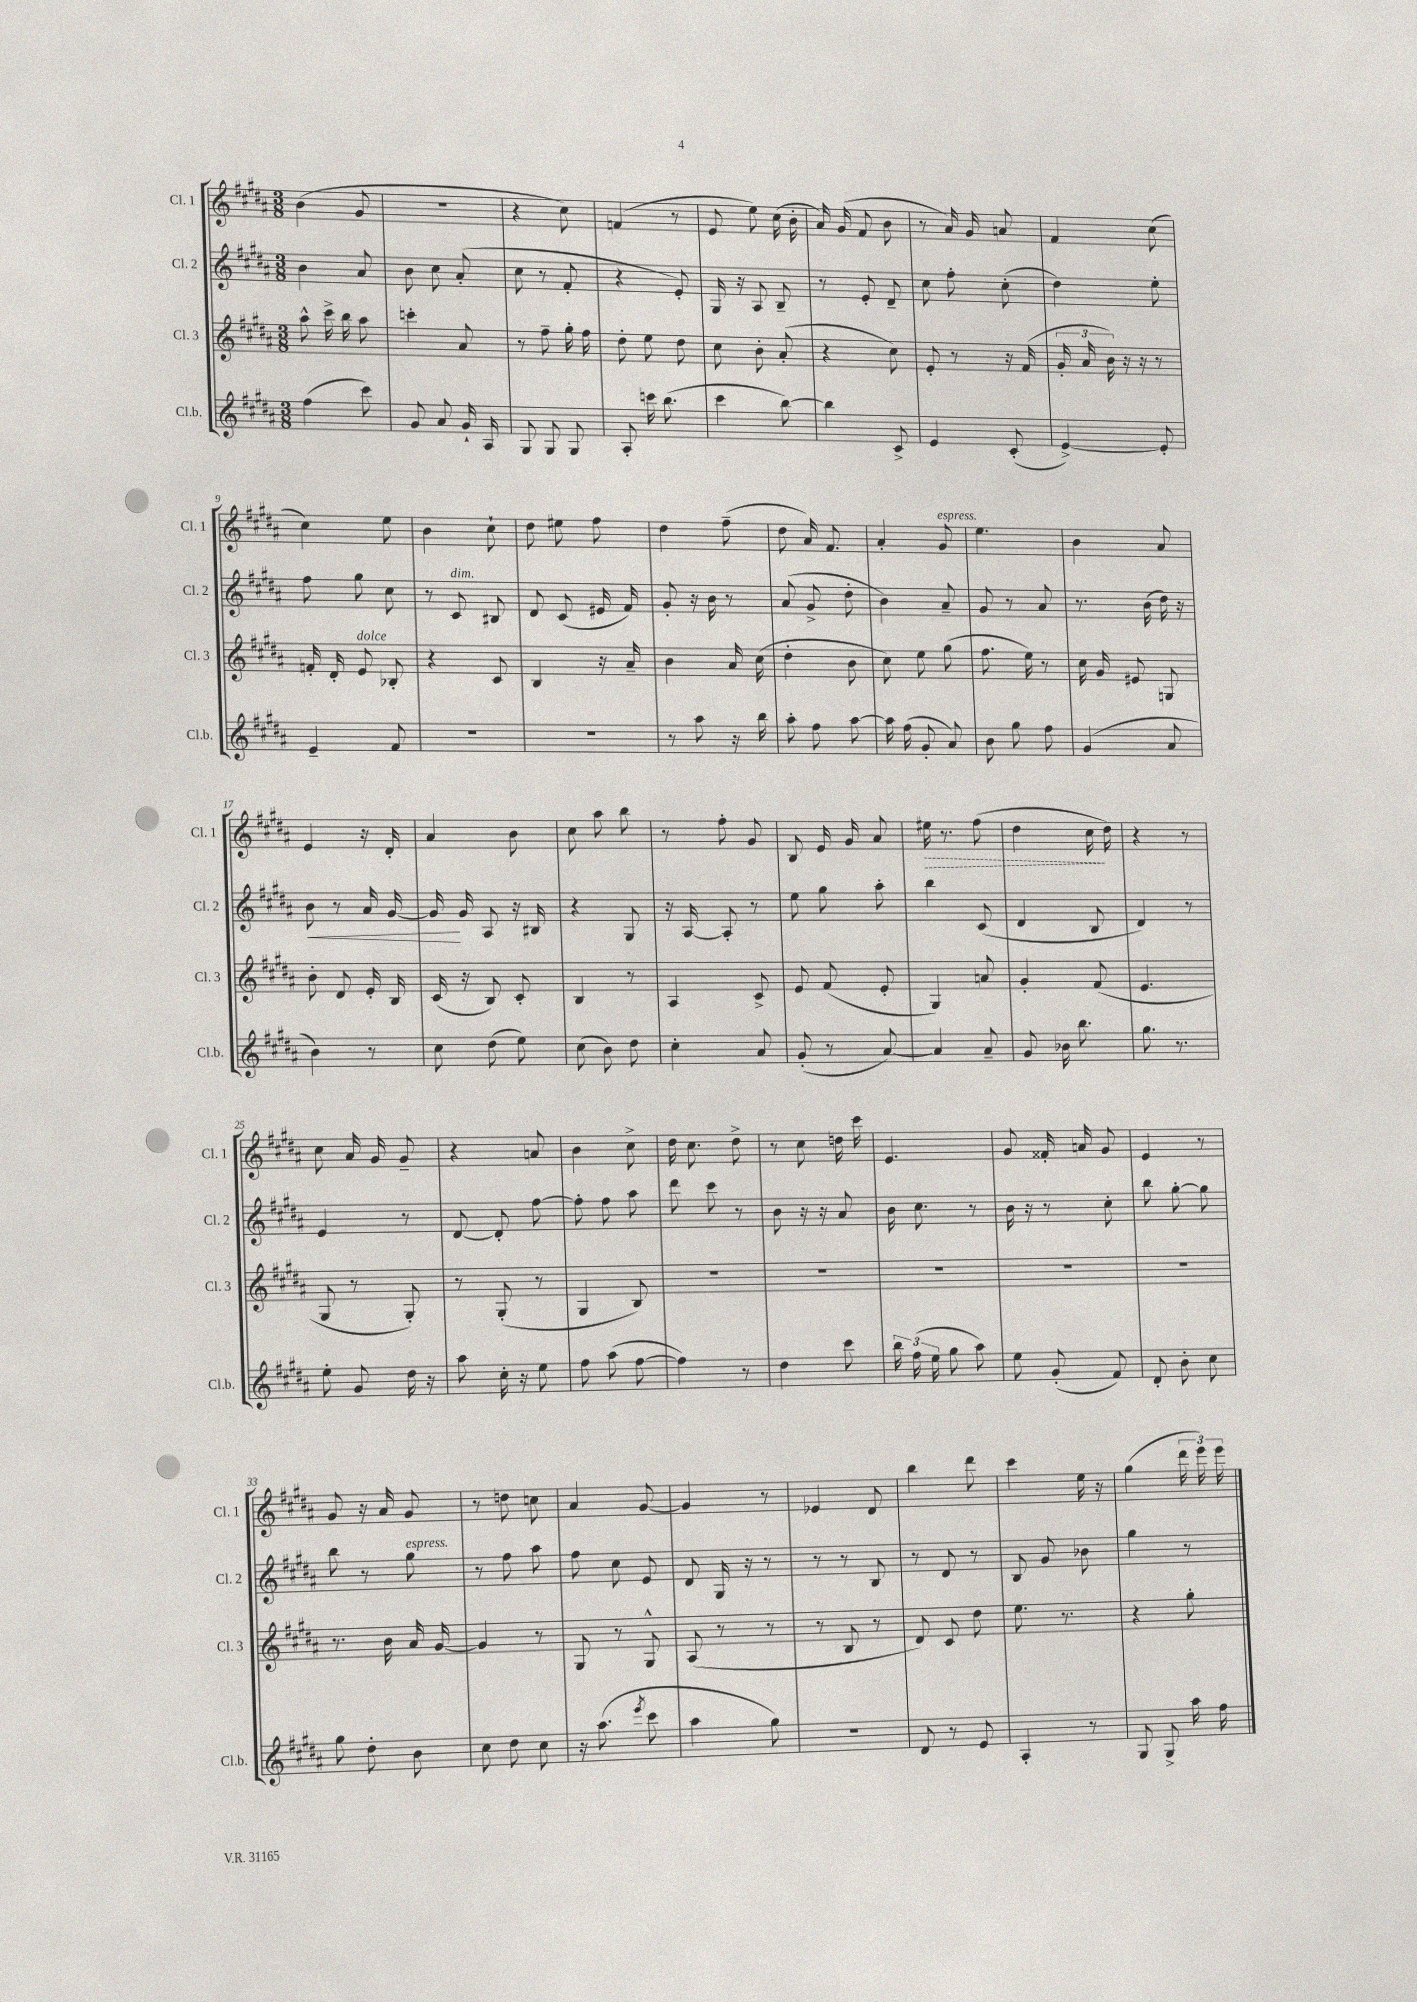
<<
\new StaffGroup <<
\new Staff = "s0" \with { instrumentName = "Cl. 1" shortInstrumentName = "Cl. 1" } {
    \clef treble \key b \major \numericTimeSignature \time 3/8
    \autoBeamOff b'4( gis'8 |
    r4. |
    r4 cis''8) |
    f'4( r8 |
    e'8 e''8) cis''16( b'16-. |
    ais'16) gis'16( fis'8 b'8 |
    r8 ais'16) gis'16 a'8 |
    fis'4 cis''8( |
    cis''4) e''8 |
    b'4 cis''8-! |
    dis''8 eis''8 fis''8 |
    dis''4 fis''8--( |
    dis''8 ais'16) fis'8. |
    ais'4-. gis'8^\markup { \italic "espress." } |
    e''4. |
    b'4 ais'8 |
    e'4 r16 dis'16-. |
    ais'4 b'8 |
    cis''8 ais''8 b''8 |
    r8 fis''8-. gis'8 |
    b8 e'16 gis'16 ais'8 |
    \once \override Hairpin.style = #'dashed-line eis''16\> r8. fis''8( |
    dis''4 cis''16\! dis''16) |
    r4 r8 |
    cis''8 ais'16 gis'16 gis'8-- |
    r4 a'8 |
    b'4 cis''8-> |
    dis''16 cis''8. dis''8-> |
    r8 cis''8 d''16 cis'''16 |
    e'4. |
    gis'8 fisis'16-. a'16 gis'8 |
    e'4 r8 |
    gis'8 r16 ais'16 gis'8 |
    r8 d''8 c''8 |
    ais'4 gis'8~ |
    gis'4 r8 |
    ees'4 dis'8 |
    b''4 dis'''8 |
    cis'''4 e''16 r16 |
    gis''4( \tuplet 3/2 { dis'''16 e'''16) e'''16 } \bar "|." |
}
\new Staff = "s1" \with { instrumentName = "Cl. 2" shortInstrumentName = "Cl. 2" } {
    \clef treble \key b \major \numericTimeSignature \time 3/8
    \autoBeamOff b'4 ais'8 |
    b'8 cis''8 ais'8-.( |
    cis''8 r8 fis'8-. |
    r4 e'8-.) |
    gis16 r16 ais8 b8-- |
    r8 e'8-. dis'8-- |
    cis''8 fis''8-. cis''8-.( |
    dis''4) e''8-. |
    fis''8 gis''8 cis''8 |
    r8 cis'8^\markup { \italic "dim." } bis8 |
    dis'8 cis'8( eis'16 fis'16) |
    gis'8-. r16 b'16 r8 |
    ais'8( gis'8-> dis''8-. |
    b'4) ais'8-- |
    gis'8 r8 ais'8 |
    r8. b'16( dis''16) r16 |
    b'8\< r8 ais'16 gis'16~ |
    gis'16\! gis'16 ais8 r16 bis16 |
    r4 gis8 |
    r16 ais16~ ais8-. r8 |
    e''8 gis''8 ais''8-. |
    b''4 cis'8( |
    dis'4 b8 |
    dis'4) r8 |
    e'4 r8 |
    dis'8~ dis'8-. fis''8~ |
    fis''8-. fis''8 ais''8 |
    dis'''8 cis'''8 r8 |
    b'8 r16 r16 ais'8 |
    b'16 cis''8. r8 |
    b'16 r16 r8 cis''8-. |
    b''8 gis''8~-. gis''8 |
    b''8 r8 gis''8^\markup { \italic "espress." } |
    r8 fis''8 ais''8 |
    fis''8 cis''8 e'8 |
    dis'8 gis16 r16 r8 |
    r8 r8 b8 |
    r8 dis'8 r8 |
    b8 gis'8 bes'8 |
    gis''4 r8 \bar "|." |
}
\new Staff = "s2" \with { instrumentName = "Cl. 3" shortInstrumentName = "Cl. 3" } {
    \clef treble \key b \major \numericTimeSignature \time 3/8
    \autoBeamOff ais''8-^ cis'''16-> b''16 ais''8 |
    c'''4-. ais'8 |
    r8 fis''8-- gis''16-. fis''16 |
    dis''8-. e''8 dis''8 |
    cis''8 b'8-. ais'8-.( |
    r4 cis''8) |
    e'8-. r8 r16 fis'16( |
    \tuplet 3/2 { gis'16-. ais'16 b'16) } r16 r16 r8 |
    f'16-. dis'16-. e'8^\markup { \italic "dolce" } bes8-. |
    r4 cis'8 |
    b4 r16 ais'16-- |
    b'4 ais'16 cis''16( |
    dis''4-. b'8 |
    cis''8) e''8 gis''8( |
    fis''8. e''16) r8 |
    cis''16 gis'16 eis'8 g8 |
    b'8-. dis'8 e'16-. b16 |
    cis'16( r16 b8) cis'8-. |
    b4 r8 |
    ais4 cis'8-> |
    e'8 fis'8( e'8-. |
    gis4) a'8 |
    gis'4-. fis'8( |
    e'4. |
    gis8 r8 gis8-.) |
    r8 gis8-.( r8 |
    gis4 b8) |
    R4. |
    R4. |
    R4. |
    R4. |
    R4. |
    r8. b'16 ais'16 gis'16~ |
    gis'4 r8 |
    gis8 r8 gis8-^ |
    ais8( r8 r8 |
    r8 b8 r8 |
    dis'8) cis'8 dis''8 |
    e''8. r8. |
    r4 gis''8-. \bar "|." |
}
\new Staff = "s3" \with { instrumentName = "Cl.b." shortInstrumentName = "Cl.b." } {
    \clef treble \key b \major \numericTimeSignature \time 3/8
    \autoBeamOff fis''4( cis'''8) |
    gis'8 ais'8 gis'16-! ais16 |
    gis8 gis8 gis8 |
    ais8-. c'''16 b''8.( |
    cis'''4 b''8~) |
    b''4 cis'8-> |
    e'4 cis'8-.( |
    e'4~->) e'8-. |
    e'4-- fis'8 |
    R4. |
    R4. |
    r8 ais''8 r16 b''16 |
    ais''8-. fis''8 ais''8~ |
    ais''16 fis''16( gis'8-. ais'8) |
    b'8 gis''8 fis''8 |
    gis'4( ais'8 |
    b'4) r8 |
    cis''8 dis''8( e''8) |
    cis''8( b'8) dis''8 |
    cis''4-. ais'8 |
    gis'8-.( r8 ais'8~) |
    ais'4 ais'8-- |
    gis'8 bes'16 b''8. |
    gis''8. r8. |
    e''8-. gis'8 dis''16 r16 |
    ais''8 cis''16-. r16 e''8 |
    fis''8 ais''8( fis''8~ |
    fis''4) r8 |
    dis''4 cis'''8 |
    \tuplet 3/2 { b''16 fis''16( e''16 } gis''8 ais''8) |
    e''8 gis'8-.( fis'8) |
    dis'8-. b'8-. cis''8 |
    gis''8 dis''8-. b'8 |
    cis''8 dis''8 cis''8 |
    r16 ais''8.( \acciaccatura { e'''8 } cis'''8 |
    ais''4 gis''8) |
    R4. |
    dis'8 r8 e'8 |
    ais4-. r8 |
    gis8 gis8-> ais''16 fis''16 \bar "|." |
}
>>
>>
